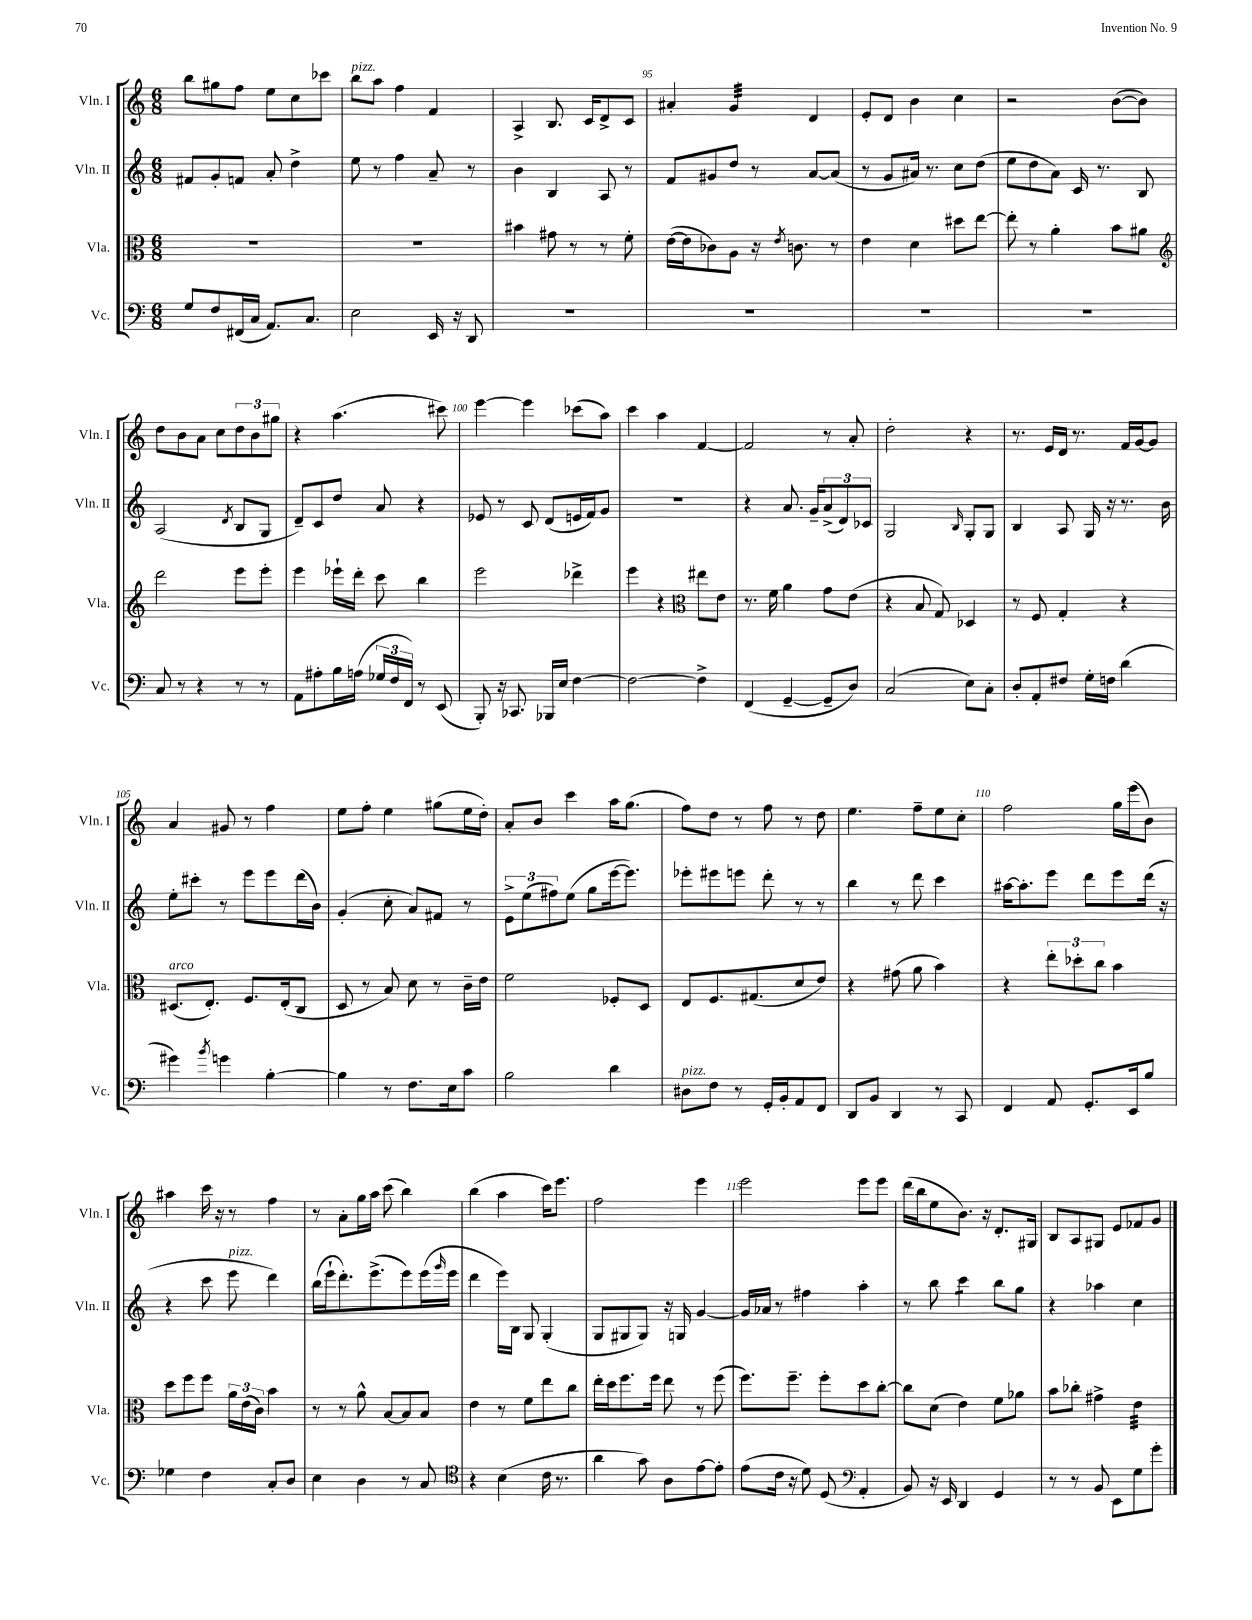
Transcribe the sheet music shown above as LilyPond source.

<<
\new StaffGroup <<
\new Staff = "s0" \with { instrumentName = "Vln. I" shortInstrumentName = "Vln. I" } {
    \clef treble \key c \major \numericTimeSignature \time 6/8
    b''8 gis''8 f''8 e''8 c''8 ces'''8 |
    b''8^\markup { \italic "pizz." } a''8 f''4 f'4 |
    a4-> b8. c'16 d'8-> c'8 |
    ais'4-. g'4:32 d'4 |
    e'8-. d'8 b'4 c''4 |
    r2 b'8~( b'8) |
    d''8 b'8 a'8 c''8 \tuplet 3/2 { d''8 b'8 gis''8 } |
    r4 a''4.( cis'''8) |
    e'''4~ e'''4 ces'''8( a''8) |
    c'''4 a''4 f'4~ |
    f'2 r8 a'8-. |
    d''2-. r4 |
    r8. e'16 d'16 r8. f'16 g'16~ g'8 |
    a'4 gis'8 r8 f''4 |
    e''8 f''8-. e''4 gis''8( e''16 d''16-.) |
    a'8-. b'8 c'''4 a''16 g''8.( |
    f''8) d''8 r8 f''8 r8 d''8 |
    e''4. f''8-- e''8 c''8-. |
    f''2 g''16 e'''16( b'8) |
    ais''4 c'''16 r16 r8 f''4 |
    r8 a'8-. g''16 a''16 c'''8( b''4) |
    b''4( a''4 c'''16) e'''8. |
    f''2 e'''4 |
    e'''2 e'''8 e'''8 |
    d'''16( b''16 e''8 b'8.) r16 d'8.-. gis16 |
    b8 a8 gis8 e'8 fes'8 g'8 \bar "|." |
}
\new Staff = "s1" \with { instrumentName = "Vln. II" shortInstrumentName = "Vln. II" } {
    \clef treble \key c \major \numericTimeSignature \time 6/8
    fis'8 g'8-. f'8 a'8-. d''4-> |
    e''8 r8 f''4 a'8-- r8 |
    b'4 b4 a8 r8 |
    f'8 gis'8 d''8 r8 a'8~ a'8( |
    r8 g'8 ais'16) r8. c''8 d''8( |
    e''8 d''8 a'8) c'16 r8. b8 |
    a2( \acciaccatura { d'8 } b8 g8 |
    d'8--) c'8 d''8 a'8 r4 |
    ees'8 r8 c'8 d'8( e'16 f'16) g'8 |
    R2. |
    r4 a'8. g'16-- \tuplet 3/2 { a'8->( d'8) ces'8 } |
    g2 \grace { b16 } g8-. g8 |
    b4 a8 g16 r16 r8. b'16 |
    e''8-. cis'''8-. r8 e'''8 e'''8 d'''16( b'16) |
    g'4-.( c''8-. a'8) fis'8 r8 |
    \tuplet 3/2 { e'8-> e''8( fis''8) } e''8( g''8 e'''16~ e'''8.) |
    ees'''8-. eis'''8 e'''8 d'''8-. r8 r8 |
    b''4 r8 d'''8 c'''4 |
    ais''16~ ais''8.-. e'''8 d'''8 e'''8 d'''16( r16 |
    r4 c'''8 e'''8^\markup { \italic "pizz." } d'''4) |
    b''16( e'''16-! d'''8.-.) e'''8.->( e'''8) e'''16( \grace { g'''16 } e'''16 |
    d'''4 e'''16) b16 g8 g4-.( |
    g8 gis8 gis8) r16 g16 g'4~ |
    g'16 aes'16 r8 fis''4 a''4-. |
    r8 b''8 c'''4:8 b''8 g''8 |
    r4 aes''4 c''4 \bar "|." |
}
\new Staff = "s2" \with { instrumentName = "Vla." shortInstrumentName = "Vla." } {
    \clef alto \key c \major \numericTimeSignature \time 6/8
    R2. |
    R2. |
    bis'4 gis'8 r8 r8 f'8-. |
    e'16~( e'16 ces'8) a8 r16 \acciaccatura { e'8 } c'8. r8 |
    e'4 d'4 dis''8 e''8~ |
    e''8-. r8 a'4-. b'8 ais'8 |
    \clef treble d'''2 e'''8 e'''8-. |
    e'''4 ees'''16-! d'''16-. c'''8 b''4 |
    e'''2 des'''4-> |
    e'''4 r4 \clef alto eis''8 e'8 |
    r8. f'16 a'4 g'8 e'8( |
    r4 b8 g8) des4 |
    r8 f8 g4-. r4 |
    dis8.^\markup { \italic "arco" }( e8.-.) f8. e16-.( c8 |
    d8 r8 b8) d'8 r8 c'16-- e'16 |
    f'2 fes8-. d8 |
    e8 f8. gis8.( d'8 e'8) |
    r4 gis'8( a'8 b'4) |
    r4 \tuplet 3/2 { e''8-. des''8-. c''8 } b'4 |
    d''8 f''8 f''8 \tuplet 3/2 { a'16 e'16( c'16) } b'4 |
    r8 r8 a'8-^ b8~ b8 b8 |
    e'4 r8 f'8 e''8 c''8 |
    e''16-. d''16 f''8. f''16 e''8 r8 f''8( |
    f''8.) f''8.-- f''8-. d''8 c''8~-. |
    c''8 d'8( e'4) f'8 aes'8 |
    b'8 ces''8-. gis'4-> e'4:32 \bar "|." |
}
\new Staff = "s3" \with { instrumentName = "Vc." shortInstrumentName = "Vc." } {
    \clef bass \key c \major \numericTimeSignature \time 6/8
    g8 f8 fis,16( c16 a,8.) c8. |
    e2 e,16 r16 d,8 |
    R2. |
    R2. |
    R2. |
    R2. |
    c8 r8 r4 r8 r8 |
    a,8 ais8-. b16 a16( \tuplet 3/2 { ges16 f16 f,16) } r8 e,8( |
    b,,8-.) r16 ces,8. bes,,16 e16 f4~ |
    f2~ f4-> |
    f,4( g,4~-- g,8-- d8) |
    c2( e8) c8-. |
    d8-. a,8-. fis8 g16-. f16 d'4( |
    gis'4) \acciaccatura { b'8 } g'4 b4~-. |
    b4 r8 f8. e16 c'8 |
    b2 d'4 |
    dis8^\markup { \italic "pizz." } f8 r8 g,16-. b,16-. a,8 f,8 |
    d,8 b,8 d,4 r8 c,8 |
    f,4 a,8 g,8.-. e,16 b8 |
    ges4 f4 c8-. d8 |
    e4 d4 r8 c8 |
    \clef tenor r4 b4( c'16 r8. |
    a'4 g'8) a8 e'8~ e'8-. |
    e'8( c'16 r16 d'8) d8( \clef bass a,4-. |
    b,8) r16 e,16 d,4 g,4 |
    r8 r8 b,8 e,8 g8 g'8-. \bar "|." |
}
>>
>>
\layout { \context { \Score currentBarNumber = #92 \override BarNumber.break-visibility = ##(#f #t #t) barNumberVisibility = #(every-nth-bar-number-visible 5) } }
